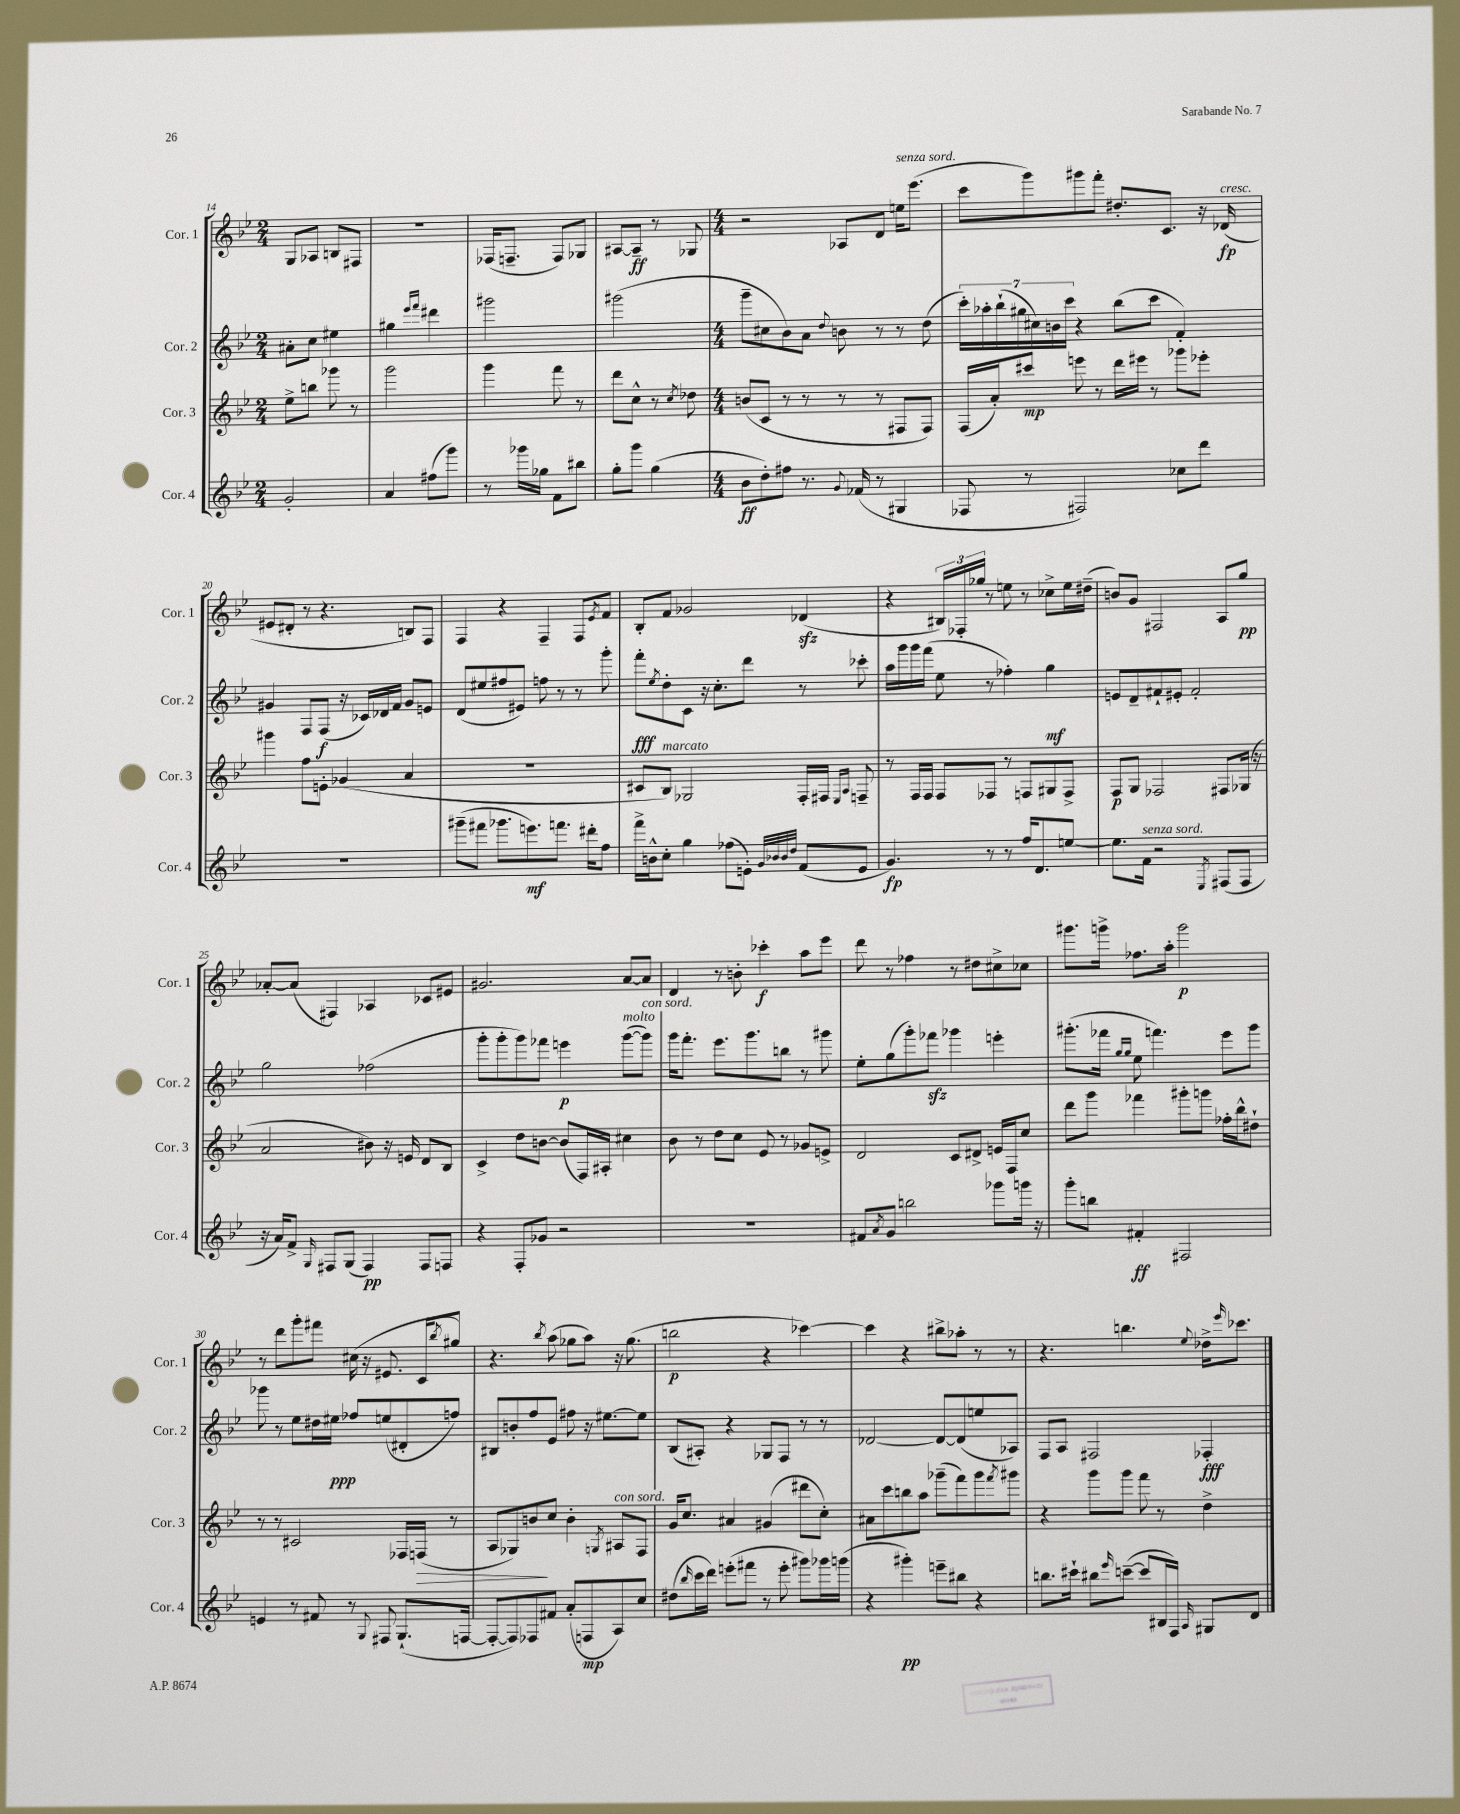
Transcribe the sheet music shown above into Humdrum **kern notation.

**kern	**kern	**kern	**kern
*staff4	*staff3	*staff2	*staff1
*clefG2	*clefG2	*clefG2	*clefG2
*k[b-e-]	*k[b-e-]	*k[b-e-]	*k[b-e-]
*M2/4	*M2/4	*M2/4	*M2/4
2g'/	8ee-^\L	8a#'\L	8G/L
.	8bb\J	8cc\J	8A-/J
.	8ggg-\	4ee#\	8B/L
.	8r	.	8F#/J
=	=	=	=
4a/	2ggg\	4gg#\	2r
.	.	16qqeee-/LL	.
.	.	16qqfff/JJ	.
(8ff#\L	.	4ddd#\	.
8ggg\J)	.	.	.
=	=	=	=
8r	4ggg\	2ggg#\	(16F-/LK
.	.	.	8.F~/J
16ggg-\LL	.	.	.
16gg-\JJ	.	.	.
8f\L	8fff\	.	8F/L)
8bb#\J	8r	.	8G-/J
=	=	=	=
8gg'\L	8ddd\L	(2ggg#\	[8A#/L
8ggg\J	8cc^^\J	.	8A#~/]J
(4gg\	8r	.	8r
.	8qcc/	.	.
.	8dd-\	.	8G-/
=	=	=	=
*M4/4	*M4/4	*M4/4	*M4/4
8b-\L	(8b/L	8ggg~\L	2r
8dd'\)	8c/J	8cc#\	.
8ff#\J	8r	8b-\)	.
8.r	8r	8a\J	.
.	.	8qqdd/	.
.	8r	8b\	8A-/L
8qqg/	.	.	.
(16f-/	.	.	.
8r	8r	8r	8d/J
4G#/	8F#/L	8r	16ee\LK
.	.	.	(8.eee-\J
.	8F#/J)	(8dd\	.
=	=	=	=
8F-/	(16F/LL	28ccc'\LL)	8ccc\L
.	.	28aa-'\	.
.	16a'/J)	.	.
.	.	(28bb-`\	.
.	.	28gg#\	.
8r	8ccc#/J	.	8ggg\)
.	.	28cc#\)	.
.	.	28b\	.
.	.	28ccc\JJ	.
2F#/)	8eee\	4r	8ggg#\
.	8r	.	8fff'\J
.	16ddd\LL	(8bb-\L	8.dd#'/L
.	16eee#\JJ	.	.
.	8r	8ccc\J	.
.	.	.	8.c/J
8cc-\L	8ggg-\L	4f'/)	.
8ddd\J	8eee-'\J	.	16r
.	.	.	(16d-/
=	=	=	=
1r	4ggg#\	4g#/	8e#/L
.	.	.	8d#'/J
.	8ff\L	8F/L	8r
.	8e'\J	(8F/J	4.r
.	(4g-/	16r	.
.	.	16c-/LL)	.
.	.	16d-/	.
.	.	16f/JJ	.
.	4a/	8g#/L	8B/L)
.	.	8e/J	8F/J
=	=	=	=
(8ggg#~\L	1r	(8d/L	4F/
8fff#\J	.	8ee#/	.
8.ggg-\L	.	8ff#/	4r
.	.	8e#/J)	.
8.eee\)	.	.	.
.	.	8ff\	4F~/
8.fff\J	.	8r	.
.	.	8r	8F/L
16ddd#'\LK	.	.	.
.	.	.	8qe-/
8ff\J	.	8ggg'\	8f/J
=	=	=	=
16fff^\LL	8c#/L	8fff'\L	8B-'/L
16b^^\J	.	.	.
.	.	8qee-/	.
8cc'\J	8B-/J)	8dd'\	8f/J
4gg\	2G-/	8c\J	2g-/
.	.	16r	.
.	.	8.cc'\L	.
(8ff-\L	.	.	.
8e'\J)	.	8ddd\J	.
32qqg/LLL	.	.	.
32qqb-/	.	.	.
32qqb-/	.	.	.
32qqdd/JJJ	.	.	.
(8f/L	16F'/LL	8r	(4d-/
.	16F#/JJ	.	.
.	16qqE-/LL	.	.
.	16qqA/JJ	.	.
8e/J	8F~/	8ccc-'\	.
=	=	=	=
4.g/)	8r	16aa\LL	4r
.	.	16ggg\	.
.	16F/LL	16ggg\	.
.	16F/JJ	(16fff\JJ	.
.	8F/L	8ee-\	24B#/LL)
.	.	.	24F-'/
.	.	.	24gg-/JJ
8r	8F-/J	8r	8r
8r	8r	4ff-'\)	8ee\
16ff/LK	8F/L	.	8r
8.d/	.	.	.
.	8G#/	4gg\	8cc-^\L
[8ee/J	8F^/J	.	16ee\L
.	.	.	(16dd#~\JJ
=	=	=	=
8.ee\]L	8F/L	8e/L	8b/L)
.	8G/J	8d~/	8g/J
16f\Jk	.	.	.
2r	2F-/	8f#`/	2F#/
.	.	8e#'/J	.
.	.	2f#'/	.
8qE-/	.	.	.
(8F#/L	8F#/L	.	8A/L
8F#/J	(16G-/Jk	.	8gg/J
.	16r	.	.
=	=	=	=
16r	2a/	2gg\	[8a-'/L
16a/LK)	.	.	.
8f^/J	.	.	(8a-/]J
16qqG/	.	.	.
8F#/L	.	.	4F#/)
(8G/J	.	.	.
4F#/)	8b#\)	(2ff-\	4A-/
.	16r	.	.
.	16e/	.	.
8F#/L	8d/L	.	8c-/L
8F/J	8B-/J	.	8e#/J
=	=	=	=
4r	4c^/	8ggg'\L	2.g#/
.	.	8ggg'\	.
8F'/L	8dd\L	8ggg\)	.
8g-/J	[8b\J	8fff-\J	.
2r	(8b/]L	4eee\	.
.	16F/L)	.	.
.	16A#'/JJ	.	.
.	4cc#\	([8ggg\L	[8a/L
.	.	8ggg\]J)	8a/]J
=	=	=	=
1r	8b-\	16ggg\LK	4d/
.	.	8.fff'\J	.
.	8r	.	.
.	8dd\L	8.eee-\L	8r
.	8cc\J	.	8b'\
.	.	8.ggg\	.
.	8e-/	.	4ccc-'\
.	8r	8bb\J	.
.	8g-/L	8r	8aa\L
.	8e^/J	8ggg#\	8eee-\J
=	=	=	=
8f#/L	2d/	8ee-'\L	8ddd\
8qa/	.	.	.
8g/J	.	(8gg\	8r
2bb\	.	8ggg'\)	4ff-\
.	.	8fff-\J	.
.	8c/L	4ggg-\	8r
.	8d#^/J	.	8dd#\L
8ggg-\L	16e/LL	4eee'\	8cc#^\
.	16F/J	.	.
16ggg\Jk	8cc/J	.	8cc-\J
16r	.	.	.
=	=	=	=
8ggg'\L	8ddd\L	(8.ggg#'\L	8.ggg#\L
8bb\J	8ggg\J	.	.
.	.	16fff-\Jk	16ggg^\Jk
.	.	16qqgg/LL	.
.	.	16qqgg/JJ	.
4f#'/	4fff-\	8ee-\	8.ff-\L
.	.	4.fff\)	.
.	.	.	16aa'\Jk
2F#/	8ggg#'\L	.	2ggg\
.	8ggg\J	.	.
.	16ff-'\LL	8eee-\L	.
.	16bb-^^\J	.	.
.	8dd#`\J	8ggg#\J	.
=	=	=	=
4e/	8r	8ggg-\	8r
.	8r	8r	8ddd\L
8r	2c#/	8ee-\L	8ggg'\
8f#/	.	16dd#\L	8fff#\J
.	.	16ee#\JJ	.
8r	.	8ff-/L	(16cc#\
.	.	.	16r
8qqG/	.	.	.
8F#/	.	(8ee/	8.e#/
(8.G`/L	16F-/LL	8d#'/	.
.	(16F/JJ	.	16c/LK
.	.	.	8qbb-/
.	8r	8ff/J)	8gg#/J)
[16F/Jk	.	.	.
=	=	=	=
8F'/_L	8A/L	8B#/L	4.r
8F/])	8G-/)	8b'/	.
8F-/	8b/	8ff/	.
.	.	.	8qbb-/
8f#/J	8cc/J	8e-/J	(8aa\
(8a'/L	4b'\	8ff#\	8gg-\L
8F/	.	16r	8aa\J)
.	.	[8.ee#\L	.
.	8qG/	.	.
8A/)	8A#/L	.	16r
.	.	.	(8.gg-\
8cc/J	8F/J	8ee#\]J	.
=	=	=	=
(8dd#\L	16g/LK	(8B-/L	2bb\
.	8.cc/J	.	.
16qqbb-/	.	.	.
16ccc\L	.	8A#'/J)	.
16ddd\JJ)	.	.	.
(8eee'\L	4a#/	4r	.
8fff#\J	.	.	.
8r	(4g#/	8G-/L	4r
8eee'\	.	8F/J	.
8ggg#\L)	8ddd#\L	8r	[4ccc-\)
16ggg-\L	8cc'\J)	8r	.
(16ggg\JJ	.	.	.
=	=	=	=
4r	8a#\L	[2d-/	4ccc-\]
.	8ccc\	.	.
4ggg#'\)	8bb\	.	4r
.	8aa\J	.	.
8eee~\L	(8ggg-~\L	8d-/_L	8bb#^\L
8bb#\J	8fff\)	(8d-/]	8aa-'\J
4r	8ggg-\	8ee/	8r
.	8qfff/	.	.
.	8ggg#\J	8A-/J)	8r
=	=	=	=
8.bb\L	4r	8F/L	4.r
.	.	8A/J	.
16ccc#`\Jk	.	.	.
8bb#\L	8ggg\L	2F#/	.
16qqeee-/	.	.	.
([8ccc~\J	8ggg\J	.	4.bb\
8ccc/]L	8fff\	.	.
16B#/L	8r	.	.
16F/JJ)	.	.	.
16qqA/	.	.	8qqee-/
8G#/L	4dd^\	4F-'/	16dd-^\LK
.	.	.	16qqeee-/
.	.	.	8.ccc-\J
8d/J	.	.	.
==	==	==	==
*-	*-	*-	*-
